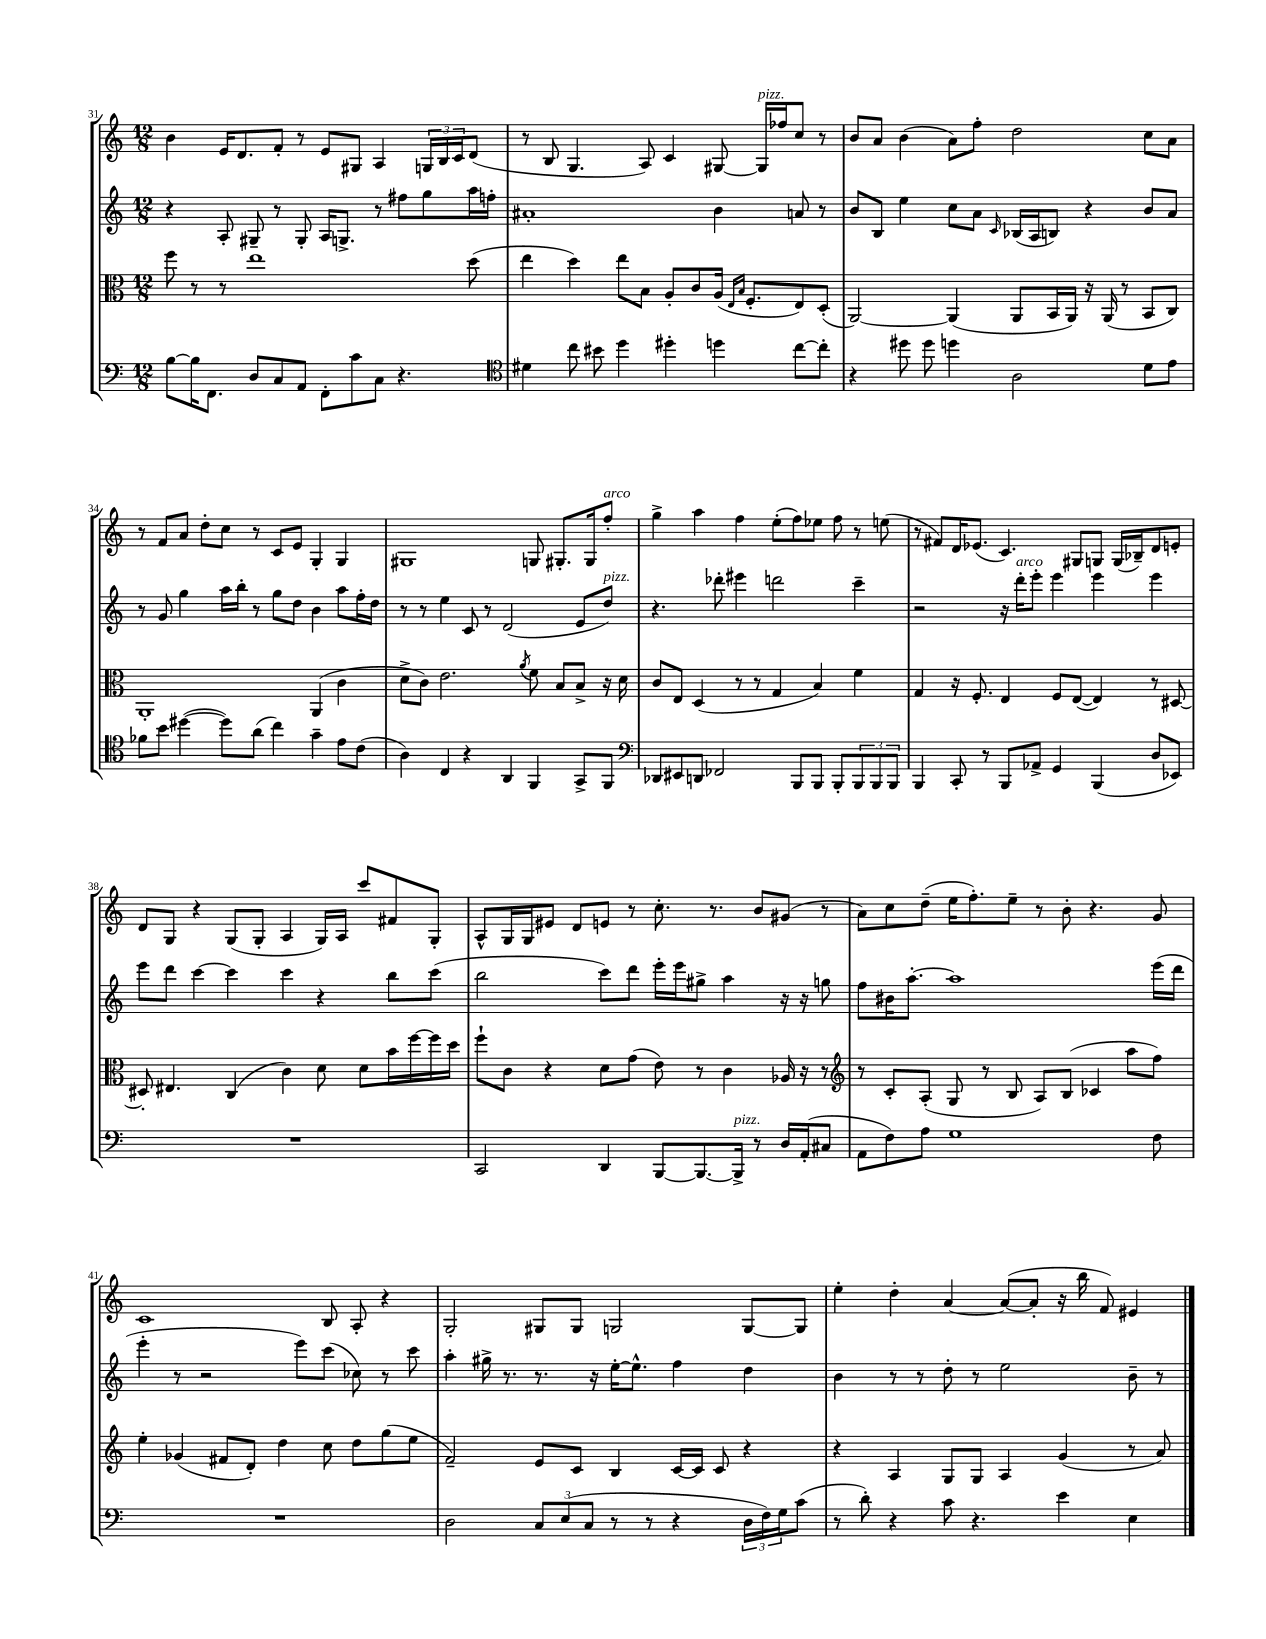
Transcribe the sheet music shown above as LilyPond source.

<<
\new StaffGroup <<
\new Staff = "s0" {
    \clef treble \key c \major \numericTimeSignature \time 12/8
    b'4 e'16 d'8. f'8-. r8 e'8 gis8 a4 \tuplet 3/2 { g16 b16 c'16 } d'8( |
    r8 b8 g4. a8) c'4 gis8~ gis16^\markup { \italic "pizz." } fes''16 c''8 r8 |
    b'8 a'8 b'4( a'8) f''8-. d''2 c''8 a'8 |
    r8 f'8 a'8 d''8-. c''8 r8 c'8 e'8 g4-. g4 |
    gis1 g8 gis8.-. gis16 f''8-.^\markup { \italic "arco" } |
    g''4-> a''4 f''4 e''8-.( f''8) ees''8 f''8 r8 e''8( |
    r8 fis'8) d'16 ees'8.( c'4.) gis8 g8 g16( bes16--) d'8 e'8-. |
    d'8 g8 r4 g8( g8-. a4 g16) a16 c'''8 fis'8 g8-. |
    a8-^ g16 g16 eis'8 d'8 e'8 r8 c''8.-. r8. b'8 gis'8( r8 |
    a'8) c''8 d''8--( e''16 f''8.-.) e''8-- r8 b'8-. r4. g'8 |
    c'1 b8 a8-. r4 |
    g2-. gis8 gis8 g2 g8~ g8 |
    e''4-. d''4-. a'4~ a'8~( a'8-. r16 b''16 f'8) eis'4 \bar "|." |
}
\new Staff = "s1" {
    \clef treble \key c \major \numericTimeSignature \time 12/8
    r4 a8-. gis8-- r8 gis8-. a16 g8.-> r8 fis''8 g''8 a''16 f''16-. |
    ais'1-. b'4 a'8 r8 |
    b'8 b8 e''4 c''8 a'8 \grace { c'16 } bes16( a16 b8) r4 b'8 a'8 |
    r8 g'8 g''4 a''16 b''16-. r8 g''8 d''8 b'4 a''8 f''16-. d''16 |
    r8 r8 e''4 c'8 r8 d'2( e'8 d''8^\markup { \italic "pizz." }) |
    r4. des'''8-. eis'''4 d'''2 c'''4-- |
    r2 r16 d'''16-.^\markup { \italic "arco" } e'''8-. e'''4 e'''4 e'''4 |
    e'''8 d'''8 c'''4~ c'''4 c'''4 r4 b''8 c'''8( |
    b''2 c'''8) d'''8 e'''16-. e'''16 gis''8-> a''4 r16 r16 g''8 |
    f''8 bis'16 a''8.~-. a''1 e'''16( d'''16 |
    e'''4-. r8 r2 e'''8) c'''8( ces''8) r8 c'''8 |
    a''4-. gis''16-> r8. r8. r16 e''16~-. e''8.-^ f''4 d''4 |
    b'4 r8 r8 d''8-. r8 e''2 b'8-- r8 \bar "|." |
}
\new Staff = "s2" {
    \clef alto \key c \major \numericTimeSignature \time 12/8
    f''8 r8 r8 e''1 d''8( |
    e''4 d''4) e''8 b8 a8-. c'8 a16( \grace { e16 b16 } f8.-. e8) d8-.( |
    a,2~) a,4( a,8 b,16 a,16) r16 a,16( r8 b,8 c8) |
    a,1-. a,4( c'4 |
    d'8-> c'8) e'2. \acciaccatura { a'8 } f'8 b8 b8-> r16 d'16 |
    c'8 e8 d4( r8 r8 g4 b4) f'4 |
    g4 r16 f8.-. e4 f8 e8~( e4) r8 dis8~ |
    dis8-. eis4. c4( c'4) d'8 d'8 b'16 f''16~ f''16 d''16 |
    f''8-! c'8 r4 d'8 g'8( e'8) r8 c'4 aes16 r16 r8 |
    \clef treble r8 c'8-. a8-.( g8 r8 b8 a8) b8( ces'4 a''8 f''8) |
    e''4-. ges'4( fis'8 d'8-.) d''4 c''8 d''8 g''8( e''8 |
    f'2--) e'8 c'8 b4 c'16~ c'16 c'8 r4 |
    r4 a4 g8 g8 a4 g'4( r8 a'8) \bar "|." |
}
\new Staff = "s3" {
    \clef bass \key c \major \numericTimeSignature \time 12/8
    b8~ b16 f,8. d8 c8 a,8 f,8-. c'8 c8 r4. |
    \clef tenor dis'4 c''8 bis'8 d''4 dis''4-. d''4 c''8~ c''8-. |
    r4 dis''8 dis''8 d''4 a2 d'8 e'8 |
    fes'8 b'8 dis''4~( dis''8) a'8( c''4) g'4-- e'8 c'8( |
    a4) c4 r4 a,4 f,4 g,8-> f,8 |
    \clef bass des,8 eis,8 d,8 fes,2 b,,8 b,,8 b,,8-. \tuplet 3/2 { b,,8 b,,8 b,,8 } |
    b,,4 c,8-. r8 b,,8 aes,8-> g,4 b,,4( d8 ees,8) |
    R1. |
    c,2 d,4 b,,8~ b,,8.~ b,,16->^\markup { \italic "pizz." } r8 d16 a,16-.( cis8 |
    a,8 f8) a8 g1 f8 |
    R1. |
    d2 \tuplet 3/2 { c8 e8( c8 } r8 r8 r4 \tuplet 3/2 { d16 f16) g16 } c'8( |
    r8 d'8-.) r4 c'8 r4. e'4 e4 \bar "|." |
}
>>
>>
\layout { \context { \Score currentBarNumber = #31 } }
